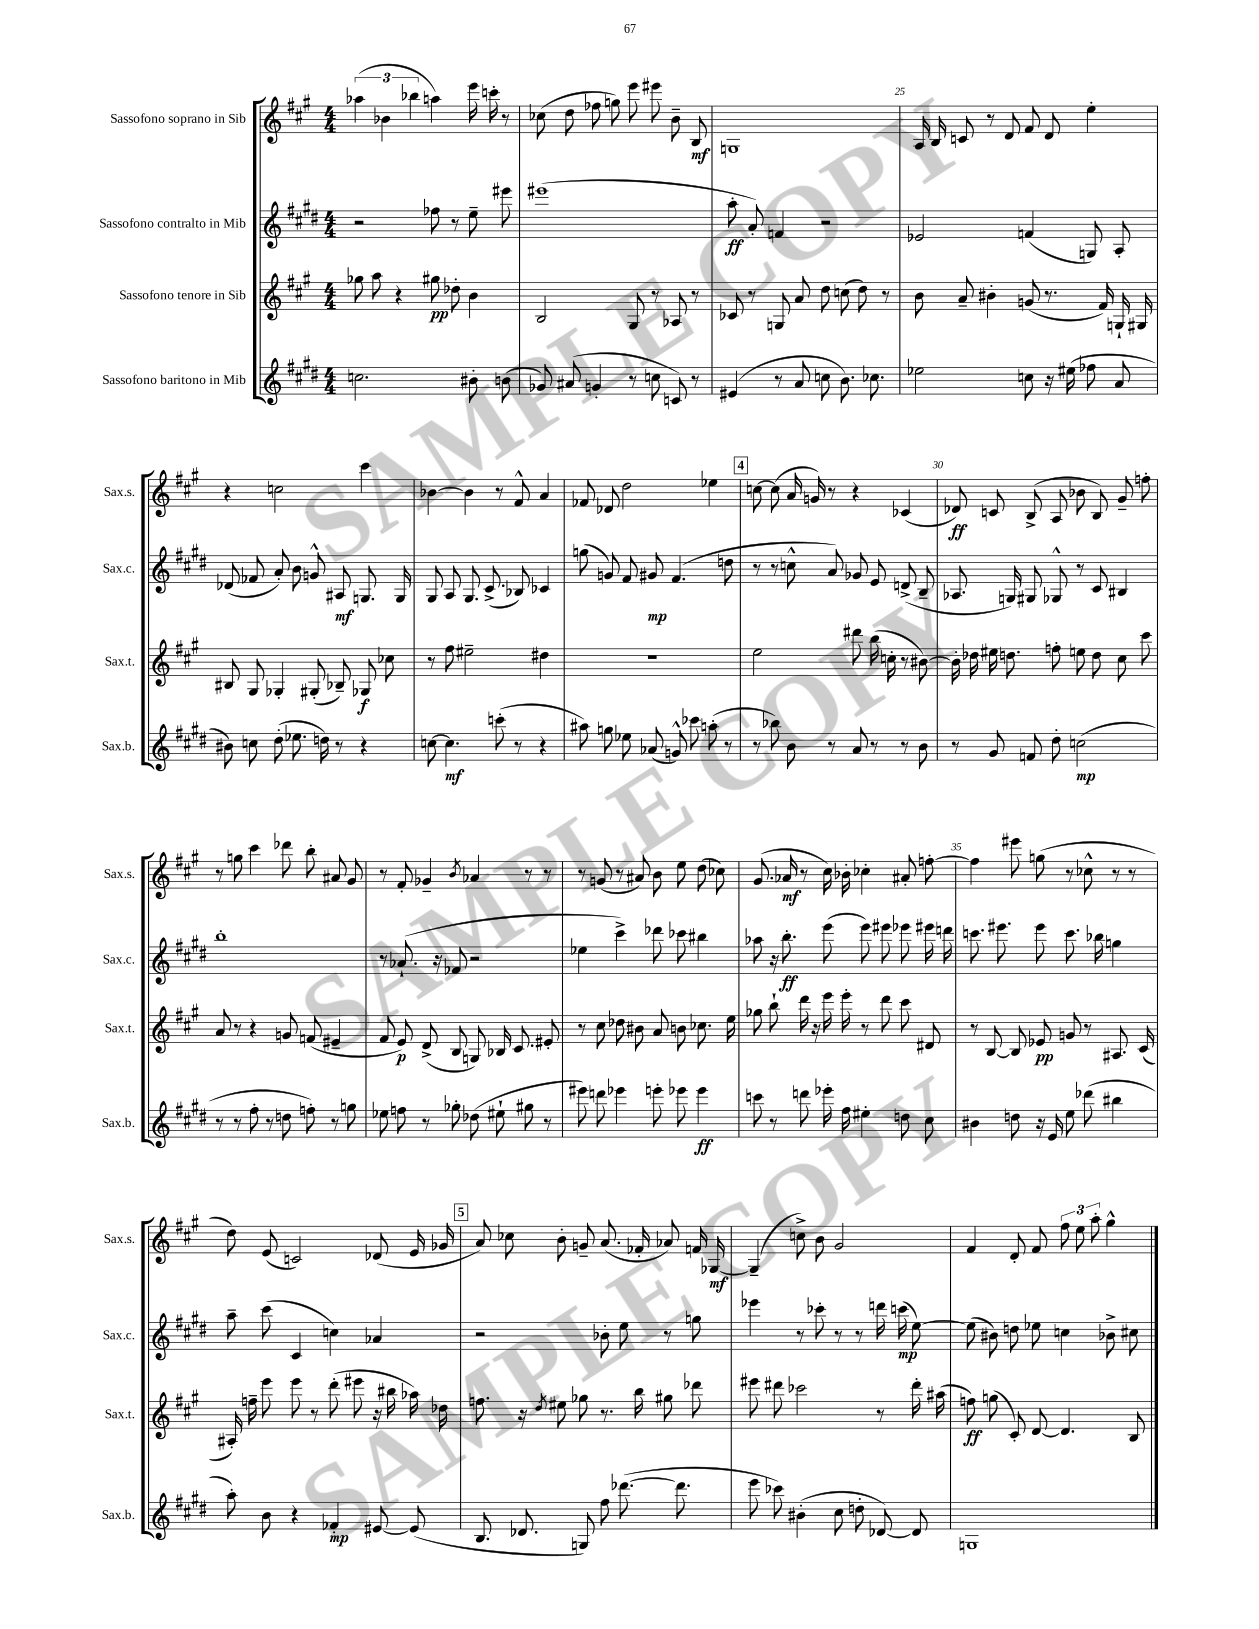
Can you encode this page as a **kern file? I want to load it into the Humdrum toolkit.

**kern	**kern	**kern	**kern
*staff4	*staff3	*staff2	*staff1
*clefG2	*clefG2	*clefG2	*clefG2
*k[f#c#g#d#]	*k[f#c#g#]	*k[f#c#g#d#]	*k[f#c#g#]
*M4/4	*M4/4	*M4/4	*M4/4
2.cc\	8gg-\	2r	(6aa-\
.	8aa\	.	.
.	.	.	6b-\
.	4r	.	.
.	.	.	6bb-\
.	8gg#\	8ff-\	4aa\)
.	8dd-'\	8r	.
8b#'\	4b\	8ee~\	16eee\
.	.	.	16ccc'\
(8b\	.	8eee#\	8r
=	=	=	=
8g-/)	2B/	(1eee#	(8cc-\
(8a#/	.	.	8dd\
4g'/	.	.	8ff-\
.	.	.	8gg\)
8r	8G#/	.	8eee\
8cc\	8r	.	8eee#\
8c/)	8A-/	.	8b~\
8r	8r	.	8B/
=	=	=	=
(4e#/	8c-/	8aa'\	1G
.	8r	8a'/)	.
8r	8G/	4f/	.
8a/	8a/	.	.
8cc\	8dd\	2r	.
8.b\)	(8cc\	.	.
.	8dd\)	.	.
8.cc-\	.	.	.
.	8r	.	.
=	=	=	=
2ee-\	8b\	2e-/	16A/
.	.	.	16B/
.	8a~/	.	8c/
.	4b#'\	.	8r
.	.	.	8d/
8cc\	(8g/	(4f/	8f#/
16r	8.r	.	8d/
(16ee#\	.	.	.
8ff-\	.	8G/)	4ee'\
.	16f#/)	.	.
8a/	16G`/	8A'/	.
.	16G#/	.	.
=	=	=	=
8b#\)	8B#/	(8d-/	4r
8cc\	8G#/	8f-/	.
(8dd#'\	4G-'/	8a'/)	2cc\
8.ee-\	.	8b\	.
.	(8G#'/	8g^^/	.
16dd\)	.	.	.
8r	8B-~/)	8A#/	.
4r	8G-/	8.G/	4ccc#\
.	8cc-\	.	.
.	.	16G/	.
=	=	=	=
[8cc\	8r	8G#/	[4b-\
4.cc\]	8ff#\	8A/	.
.	2ee#~\	8.G#/	4b-\]
.	.	(8.c#^/	.
(8ccc'\	.	.	8r
8r	.	8B-/)	8f#^^/
4r	4dd#\	4c-/	4a/
=	=	=	=
8aa#\)	1r	(8gg\	8f-/
8gg\	.	8g/)	8d-/
8ee-\	.	8f#/	2dd\
(8a-/	.	8g#/	.
8g^^/)	.	(4.f#/	.
8ccc-\	.	.	.
(8aa'\	.	.	4ee-\
8r	.	8dd\	.
=	=	=	=
8r	2ee\	8r	[8cc\
8bb-\)	.	8r	(8cc\]
8b\	.	8cc^^\	16a/
.	.	.	16g/)
8r	.	8a/)	8r
8a/	8ddd#\	8g-/	4r
8r	(16bb\	8e/	.
.	16cc'\	.	.
8r	8r	(8d^/	(4c-/
8b\	[8b#\)	8B~/	.
=	=	=	=
8r	16b#'\]	8.A-/	8d-/)
.	16dd-\	.	.
8g#/	16ee#\	.	8c/
.	8.dd\	16G/)	.
8f/	.	8G#/	(8B^/
8dd#'\	8ff'\	8G-^^/	8A/
(2cc\	8ee\	8r	8b-\
.	8dd\	8c#/	8B/)
.	8cc#\	4B#/	8g#~/
.	8ccc#\	.	8ff'\
=	=	=	=
8r	8a/	1bb'	8r
8r	8r	.	8gg\
8ff#'\	4r	.	4ccc#\
8r	.	.	.
8dd\	8g/	.	8ddd-\
8ff'\)	(8f/	.	8bb'\
8r	4e#~/	.	8a#/
8gg\	.	.	8g#/
=	=	=	=
8ee-\	8f#/	8r	8r
8ff\	8e/)	(8.a-`/	8f#'/
8r	(8d^/	.	4g-~/
.	.	16r	.
8gg-'\	8B/	8f-/	.
.	.	.	8qb/
(8dd-\	8G/)	2r	4a-/
8ee#`\	16B-/	.	.
.	8.c#/	.	.
8gg#\	.	.	8r
8r	8e#'/	.	8r
=	=	=	=
8eee#\)	8r	4ee-\	8r
8ddd\	8cc#\	.	(8g/
4eee-\	8dd-\	4ccc#^\)	8r
.	8b#\	.	8a#/)
8eee'\	8a/	8ddd-\	8b\
8eee-\	8b\	8ccc-\	8ee\
4eee-\	8.cc-\	4bb#\	(8dd\
.	.	.	8cc-\)
.	16ee\	.	.
=	=	=	=
8ccc\	8gg-\	8aa-\	(8.g#/
8r	8bb`\	16r	.
.	.	8.bb'\	16a-/
8ddd\	16ddd\	.	8r
.	16r	.	.
16eee-'\	16eee\	(8eee\	16cc#\)
16ff#\	16eee'\	.	16b-'\
4ee#'\	8r	8eee\)	4cc-'\
.	8ddd\	8eee#\	.
8dd\	8ccc#\	8eee-\	8a#'/
8cc#\	8d#/	16eee#\	[8ff'\
.	.	16ddd\	.
=	=	=	=
4b#\	8r	8.ccc\	4ff\]
.	[8B/	.	.
.	.	8.eee#\	.
8dd\	8B/]	.	8eee#\
16r	8e-/	8eee#\	(8gg\
16e/	.	.	.
8ee\	8g/	8.ccc\	8r
(8ddd-\	8r	.	8cc-^^\
.	.	16bb-\	.
4bb#\	8.A#/	4gg\	8r
.	.	.	8r
.	(16c#/	.	.
=	=	=	=
8aa'\)	16A#'/)	8aa~\	8dd\)
.	16ff~\	.	.
8b\	8eee\	(8ccc#\	(8e/
4r	8eee\	4c#/	2c/)
.	8r	.	.
4f-'/	(8ddd'\	4cc\)	.
.	8eee#\	.	.
[8e#/	16r	4a-/	(8d-/
.	16bb#\	.	.
(8e#/]	16aa-\)	.	16e/
.	16dd-\	.	16g-/
=	=	=	=
8.B/	8.ff\	2r	8a/)
.	.	.	8cc-\
8.d-/	16r	.	.
.	8qdd/	.	.
.	8ee#\	.	8b'\
8G/)	8gg-\	.	8g~/
8ff#\	8.r	8b-'\	(8.a/
([8.ddd-\	.	8ee\	.
.	16bb\	.	16f-'/
.	8gg#\	8r	8a-/)
8.ddd-\]	.	.	.
.	8ddd-\	8gg\	16f/
.	.	.	[16G-/
=	=	=	=
8eee\	8eee#\	4eee-\	(4G-~/]
8ccc-\)	8ddd#\	.	.
(4b#'\	2ccc-\	8r	8cc^\)
.	.	8ccc-'\	8b\
8cc#\	.	8r	2g#/
8dd'\	.	8r	.
[8d-/)	8r	16ddd\	.
.	.	(16ccc\	.
8d-/]	16ddd#'\	[8ee\)	.
.	(16aa#\	.	.
=	=	=	=
1G	8ff\)	(8ee\]	4f#/
.	(8gg\	8b#\)	.
.	8c#'/)	8dd\	8d'/
.	[8d/	8ee-\	8f#/
.	4.d/]	4cc\	12ff#\
.	.	.	12ee\
.	.	.	12aa'\
.	.	8b-^\	4gg#^^\
.	8B/	8cc#\	.
==	==	==	==
*-	*-	*-	*-
